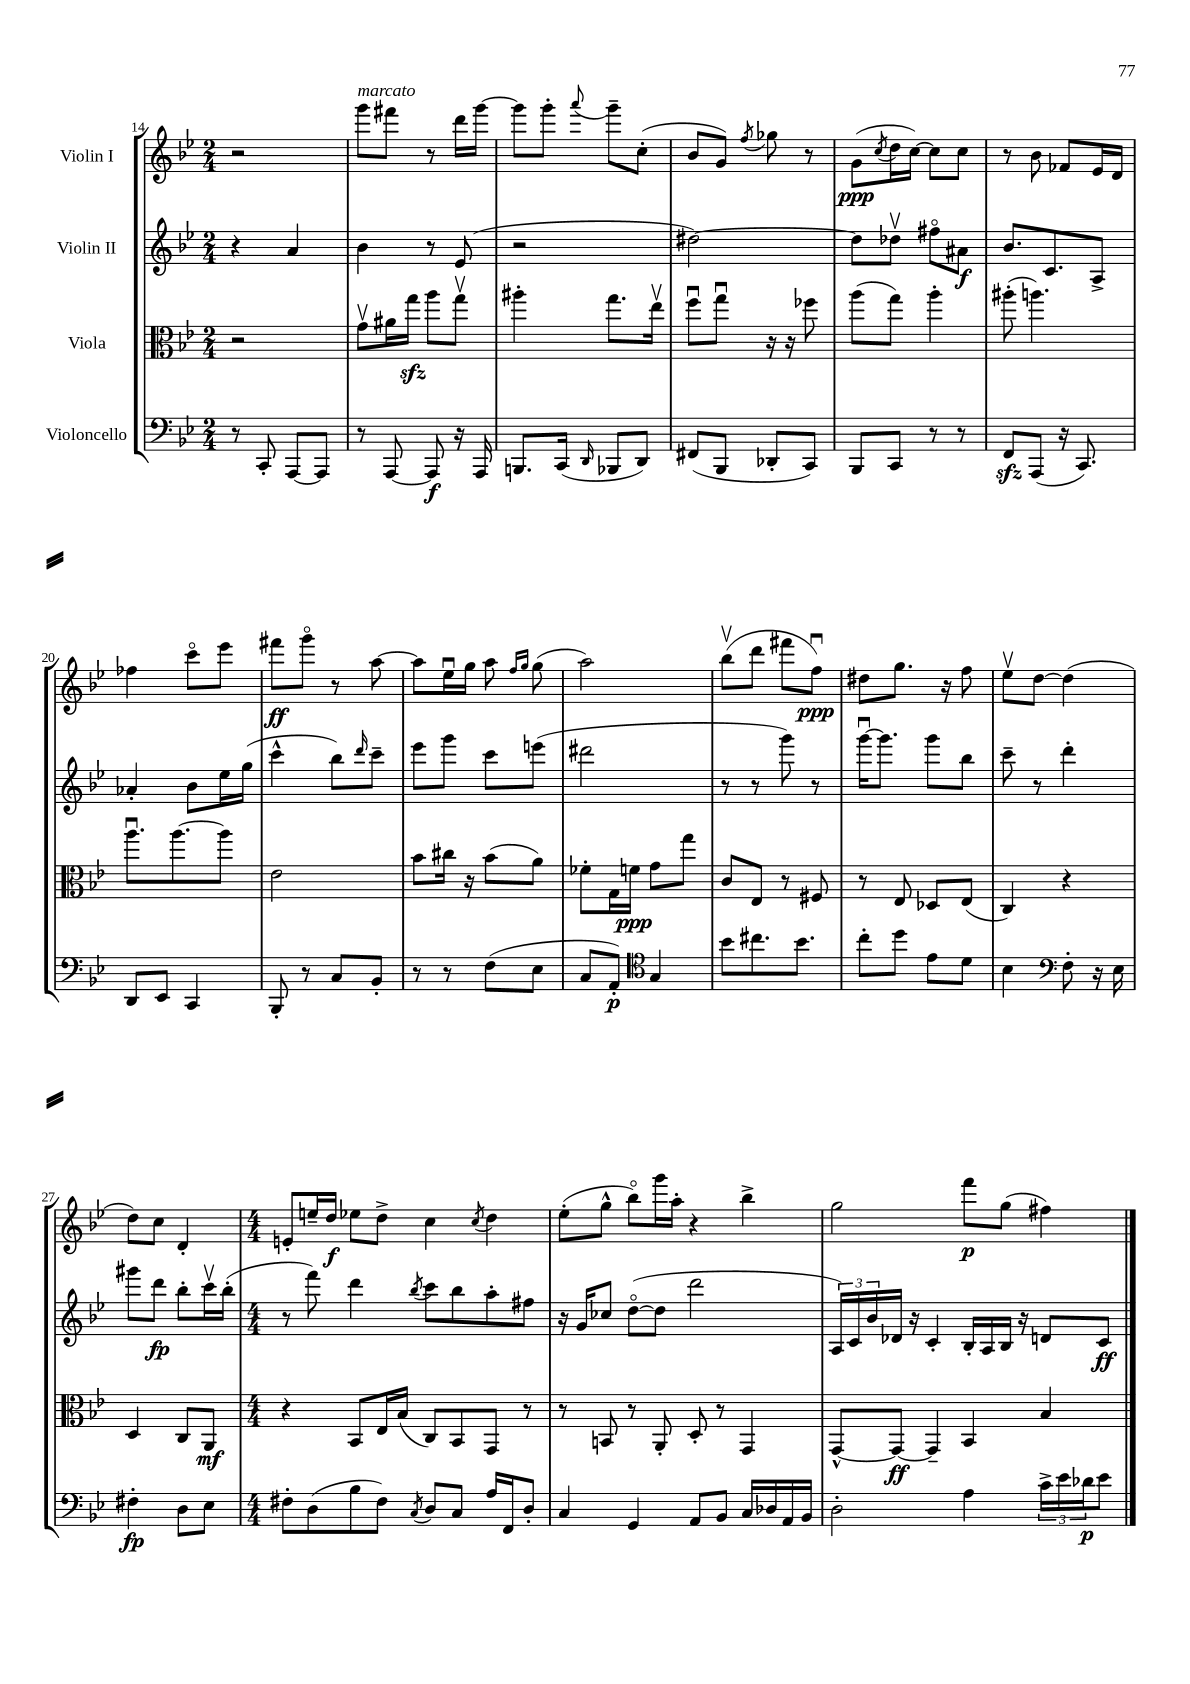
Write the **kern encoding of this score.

**kern	**kern	**kern	**kern
*staff4	*staff3	*staff2	*staff1
*clefF4	*clefC3	*clefG2	*clefG2
*k[b-e-]	*k[b-e-]	*k[b-e-]	*k[b-e-]
*M2/4	*M2/4	*M2/4	*M2/4
8r	2r	4r	2r
8CC'	.	.	.
[8AAA	.	4a	.
8AAA]	.	.	.
=	=	=	=
8r	8gv	4b-	8ggg
[8AAA	16a#	.	8fff#
.	16gg	.	.
8AAA]	8aa	8r	8r
16r	8ggv	(8e-	16ddd
16AAA	.	.	[16ggg
=	=	=	=
8.BBB	4aa#'	2r	8ggg]
.	.	.	8ggg'
(16CC	.	.	.
16qqDD	.	.	8qqaaa
8BBB-	8.gg	.	8ggg~
8DD)	.	.	(8cc'
.	16ee-v	.	.
=	=	=	=
(8FF#	8ffu	[2dd#)	8b-
8BBB-	8ggu	.	8g)
.	.	.	8qff
8DD-'	16r	.	8gg-
.	16r	.	.
8CC)	8ff-	.	8r
=	=	=	=
8BBB-	(8aa	8dd#]	(8g
.	.	.	8qcc
8CC	8gg)	8dd-v	16dd
.	.	.	[16cc)
8r	4aa'	8ff#o	8cc]
8r	.	8a#	8cc
=	=	=	=
8FF	(8aa#'	8.b-	8r
(8AAA	4.aa)	.	8b-
.	.	8.c	.
16r	.	.	8f-
8.CC)	.	.	.
.	.	8A^	16e-
.	.	.	16d
=	=	=	=
8DD	8.aau	4a-'	4ff-
8EE-	.	.	.
.	[8.aa	.	.
4CC	.	8b-	8ccco
.	8aa]	16ee-	8eee-
.	.	(16gg	.
=	=	=	=
8BBB-'	2e-	4ccc^^	8fff#
8r	.	.	8gggo
8C	.	8bb-)	8r
.	.	16qqddd	.
8BB-'	.	8ccc~	[8aa
=	=	=	=
8r	8b-	8eee-	8aa]
8r	16cc#	8ggg	16ee-u
.	16r	.	16gg
(8F	(8b-	8ccc	8aa
.	.	.	16qqff
.	.	.	16qqgg
8E-	8a)	(8eee	(8gg
=	=	=	=
8C	8f-'	2ddd#	2aa)
8AA')	16G	.	.
.	16f	.	.
*clefC4	*	*	*
4G	8g	.	.
.	8gg	.	.
=	=	=	=
8b-	8c	8r	(8bb-v
8.cc#	8E-	8r	8ddd
.	8r	8ggg)	8fff#
8.b-	.	.	.
.	8F#	8r	8ffu)
=	=	=	=
8cc'	8r	[16gggu	8dd#
.	.	8.ggg]	.
8dd	8E-	.	8.gg
8e-	8D-	8ggg	.
.	.	.	16r
8d	(8E-	8bb-	8ff
=	=	=	=
4B-	4C)	8ccc~	8ee-v
.	.	8r	[8dd
*clefF4	*	*	*
8F'	4r	4ddd'	(4dd]
16r	.	.	.
16E-	.	.	.
=	=	=	=
4F#'	4D	8ggg#	8dd)
.	.	8ddd	8cc
8D	8C	8bb-'	4d'
8E-	8AA	16cccv	.
.	.	(16bb-'	.
=	=	=	=
*M4/4	*M4/4	*M4/4	*M4/4
8F#'	4r	8r	8e'
(8D	.	8fff)	16ee~
.	.	.	16dd
8B-	8BB-	4ddd	8ee-
8F#)	16E-	.	8dd^
.	(16B-	.	.
8qC	.	8qbb-	.
8D	8C)	8ccc	4cc
8C	8BB-	8bb-	.
.	.	.	8qcc
16A	8GG	8aa'	4dd
16FF	.	.	.
8D'	8r	8ff#	.
=	=	=	=
4C	8r	16r	(8ee-'
.	.	16g	.
.	8BB	8cc-	8gg^^
4GG	8r	([8ddo	8bb-o)
.	8AA'	8dd]	16ggg
.	.	.	16aa'
8AA	8D'	2ddd	4r
8BB-	8r	.	.
16C	4GG	.	4bb-^
16D-	.	.	.
16AA	.	.	.
16BB-	.	.	.
=	=	=	=
2D'	[8GG^^	24A)	2gg
.	.	24c	.
.	.	24b-	.
.	8GG_	16d-	.
.	.	16r	.
.	4GG~]	4c'	.
4A	4BB-	16B-'	8fff
.	.	16A	.
.	.	16B-	(8gg
.	.	16r	.
24c^	4B-	8d	4ff#)
24e-	.	.	.
24d-	.	.	.
8e-	.	8c	.
==	==	==	==
*-	*-	*-	*-
